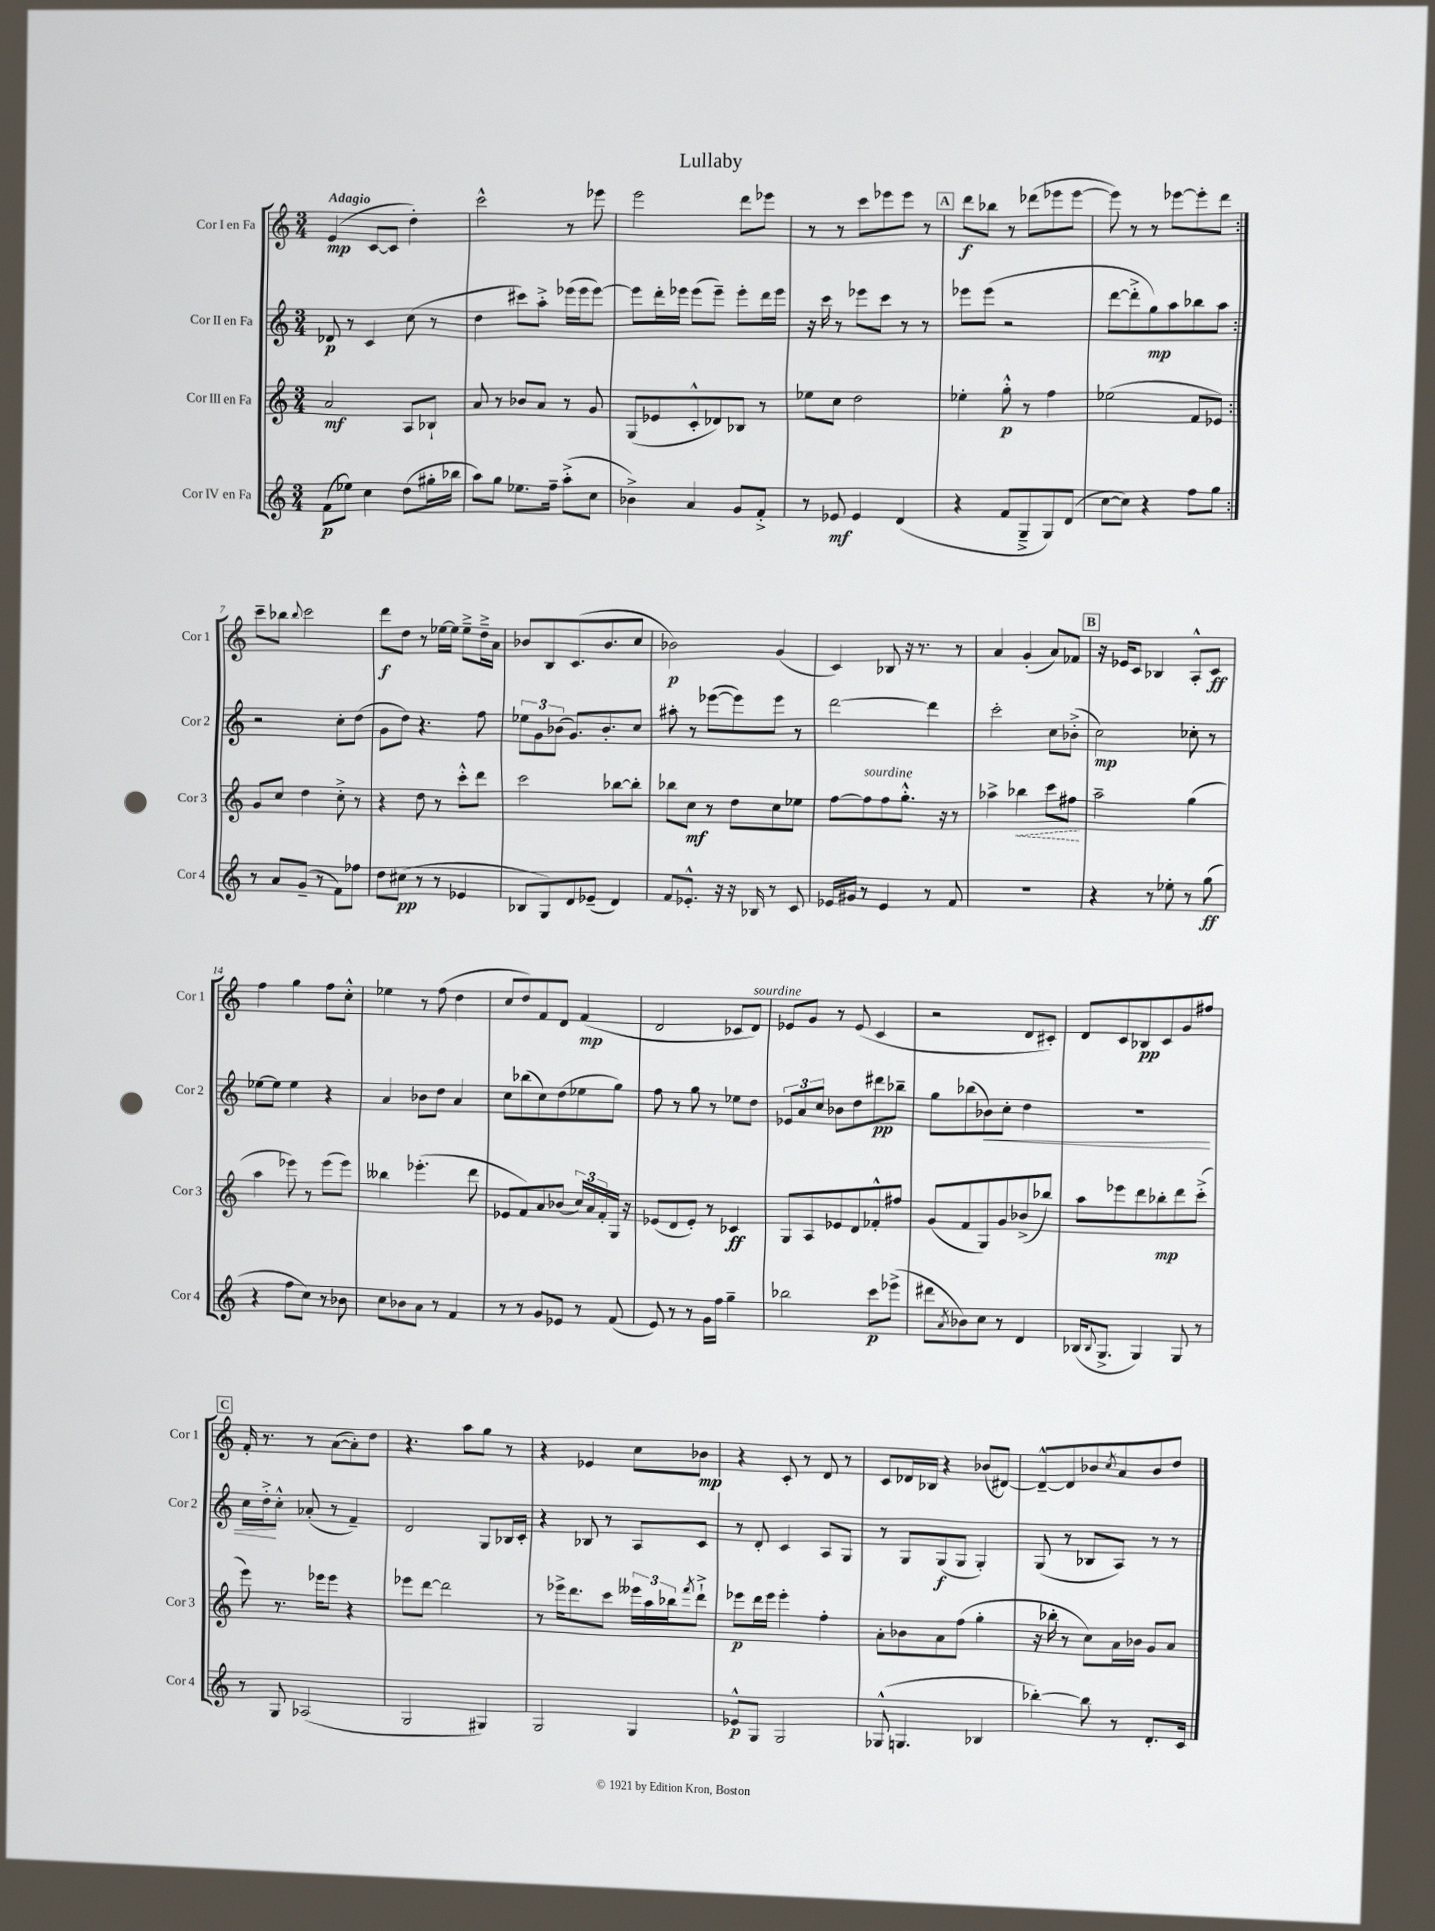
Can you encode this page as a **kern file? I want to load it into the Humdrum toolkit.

**kern	**kern	**kern	**kern
*staff4	*staff3	*staff2	*staff1
*clefG2	*clefG2	*clefG2	*clefG2
*k[]	*k[]	*k[]	*k[]
*M3/4	*M3/4	*M3/4	*M3/4
(8f	2a	8d-	(4e
8ee-)	.	8r	.
4cc	.	4c	[8c
.	.	.	8c]
(8dd	8A	(8cc	4dd')
16gg#'	8B-`	8r	.
16bb-	.	.	.
=	=	=	=
8aa)	8a	4dd	2ccc^^
8gg	8r	.	.
8.ee-	8b-	8ccc#)	.
.	8a	8aa'^	.
16ff~	.	.	.
(8aa'^	8r	(16eee-	8r
.	.	16eee-	.
8cc	8g	[8eee-)	8eee-
=	=	=	=
4b-^)	(8G	8eee-]	2eee
.	8e-	16ddd'	.
.	.	16eee-	.
4a	8c'^^	(8eee-	.
.	8d-)	8eee-~)	.
8g	8B-	8eee-'	8ddd
8f'^	8r	16ddd	8eee-
.	.	16eee-	.
=	=	=	=
8r	8ee-	16r	8r
.	.	16ccc	.
8e-	8cc	8r	8r
4e-	2dd	8eee-	8ccc
.	.	8ccc	8eee-
(4d	.	8r	8eee-
.	.	8r	8r
=	=	=	=
4r	4ee-'	8eee-	8ddd
.	.	(8eee-	8bb-
8f	8gg'^^	2r	8r
8G~^	8r	.	(8ddd-
8G)	4ff	.	8eee-
(8d	.	.	[8eee-
=	=	=	=
[8cc	(2ee-	[8ddd	8eee-])
8cc])	.	8ddd'^]	8r
4r	.	8gg)	8r
.	.	8aa	[8eee-
8ff	8f	8bb-	8eee-']
8gg	8e-)	8aa	8ddd
=:|!	=:|!	=:|!	=:|!
8r	8g	2r	8ccc~
8a	8cc	.	8bb-
.	.	.	8qqbb-
(8g~	4dd	.	2ccc
8r	.	.	.
8f)	8cc'^	8cc'	.
8ff-	8r	(8dd	.
=	=	=	=
8dd	4r	8g	8ddd
(8cc#	.	8dd)	8dd
8r	8dd	4.r	8r
8r	8r	.	[16ee-
.	.	.	16ee-]
4e-	8ccc'^^	.	8ee-~^
.	8ddd	8ff	16dd~^
.	.	.	16a
=	=	=	=
8B-	2ccc	12ee-	8b-
.	.	12g	.
8G)	.	.	8B
.	.	(12b-	.
8d	.	8.g)	(8.c
(8e-~	.	.	.
.	.	8.b-'	8.b-
4d)	[8bb-	.	.
.	8bb-']	8cc	8cc
=	=	=	=
8f	8bb-	8aa#'	2b-)
8.e-'^^	8cc	8r	.
.	8r	([8eee-	.
16r	.	.	.
16r	8dd	8eee-])	.
16B-	.	.	.
8r	8cc	8eee-	(4g
8c	8ee-	8r	.
=	=	=	=
16e-	[8ff	[2ddd	4c)
16g#	.	.	.
8r	8ff]	.	.
4e-	8ff	.	8B-
.	8.gg'^^	.	16r
.	.	.	8.r
8r	.	4ddd]	.
.	16r	.	.
8f	8r	.	8r
=	=	=	=
2.r	4aa-^	2ccc'	4a
.	4bb-	.	(4g'
.	8ccc	8cc	8a)
.	8ff#	(8b-'^	8f-
=	=	=	=
4r	2aa~	2cc)	16r
.	.	.	16e-
.	.	.	8c
8r	.	.	4B-
8ee-'	.	.	.
8r	(4gg	8cc-'	8A'^^
(8gg	.	8r	8c
=	=	=	=
4r	4aa	[8ee-	4ff
.	.	8ee-]	.
8ff	8eee-)	4ee-	4gg
8cc)	8r	.	.
8r	(8eee-	4r	8ff
8b-	8eee-)	.	8cc'^^
=	=	=	=
8cc	4bb--	4a	4ee-
8b-	.	.	.
8a	(4.eee-'	8b-	8r
8r	.	8dd	(8ff
4f	.	4a	4dd
.	8ddd	.	.
=	=	=	=
8r	8e-	8cc	8cc
8r	8f)	(8bb-	8dd)
8g	8a	8cc)	8f
8e-	(8b-	(8dd	8d
8r	24cc)	8ee-	(4f
.	24a	.	.
.	24f'	.	.
(8f	16G	8gg)	.
.	16r	.	.
=	=	=	=
8e)	(8e-	8ff	2d
8r	8d	8r	.
8r	8e-')	8gg	.
16g	8r	8r	.
16ff	.	.	.
4gg~	4c-	8ee-	8c-
.	.	8dd	8d)
=	=	=	=
2bb-	8G	12e-	8e-
.	.	12a	.
.	8A	.	8g
.	.	12cc	.
.	8e-	8b-	8r
.	8d	8dd	(8e-
8ccc	8f-'^^	8ddd#	4c
(8eee-^	8ff#	8bb-~	.
=	=	=	=
8ddd#	(8g	8gg	2r
8qa	.	.	.
8b-)	8f	(8bb-	.
8cc	8G)	8b-)	.
8r	8g	8cc'	.
4d	(8b-^	4dd	8d
.	8bb-)	.	8c#')
=	=	=	=
(16B-	8aa	2.r	8d
8qqB-	.	.	.
8.G^	.	.	.
.	8eee-	.	8c
4G)	8ddd	.	8B-
.	8bb-'	.	8c
8G	8ddd	.	8g
8r	(8ccc'^	.	8ff#
=	=	=	=
8r	8eee)	16cc	16f'
.	.	16dd'^	8.r
8G	8.r	8cc'^^	.
(2A-	.	(8a-'	8r
.	16eee-	.	.
.	8eee-	8r	([8a
.	4r	4f~)	8a'])
.	.	.	8dd
=	=	=	=
2G	8eee-	2d	4.r
.	[8ddd	.	.
.	2ddd]	.	.
.	.	.	8aa
4G#)	.	8G	8gg
.	.	16B-	8r
.	.	16c'	.
=	=	=	=
2G	8r	4r	4r
.	16eee-^	.	.
.	8.ddd	.	.
.	.	8B-	4e-
.	8ccc	8r	.
4G	24eee--	8A	8cc
.	24aa	.	.
.	24bb-	.	.
.	8qfff	.	.
.	8ddd`^	8c	8b-
=	=	=	=
8e-^^	8eee-	8r	4r
8G	16ddd	8d'	.
.	16eee-	.	.
2G	4eee-'	4c	8c'
.	.	.	8r
.	4ff'	8A	8d
.	.	8G	8r
=	=	=	=
(8G-^^	8a'	8r	8c
4.G	8b-	8G	16d-
.	.	.	16B-
.	8a	(8G	4r
.	(8ff	8G	.
4B-	4gg'	4G')	(8b-
.	.	.	[8d#)
=	=	=	=
[4bb-')	16r	(8G	8d#~^^_
.	16bb-'	.	.
.	8r	8r	8d#]
8bb-]	8cc)	8B-	8b-
.	.	.	8qcc
8r	16a	8A)	8a
.	16b-	.	.
8.d'	8g	8r	8b-
.	8a	8r	8dd
16c	.	.	.
==	==	==	==
*-	*-	*-	*-
